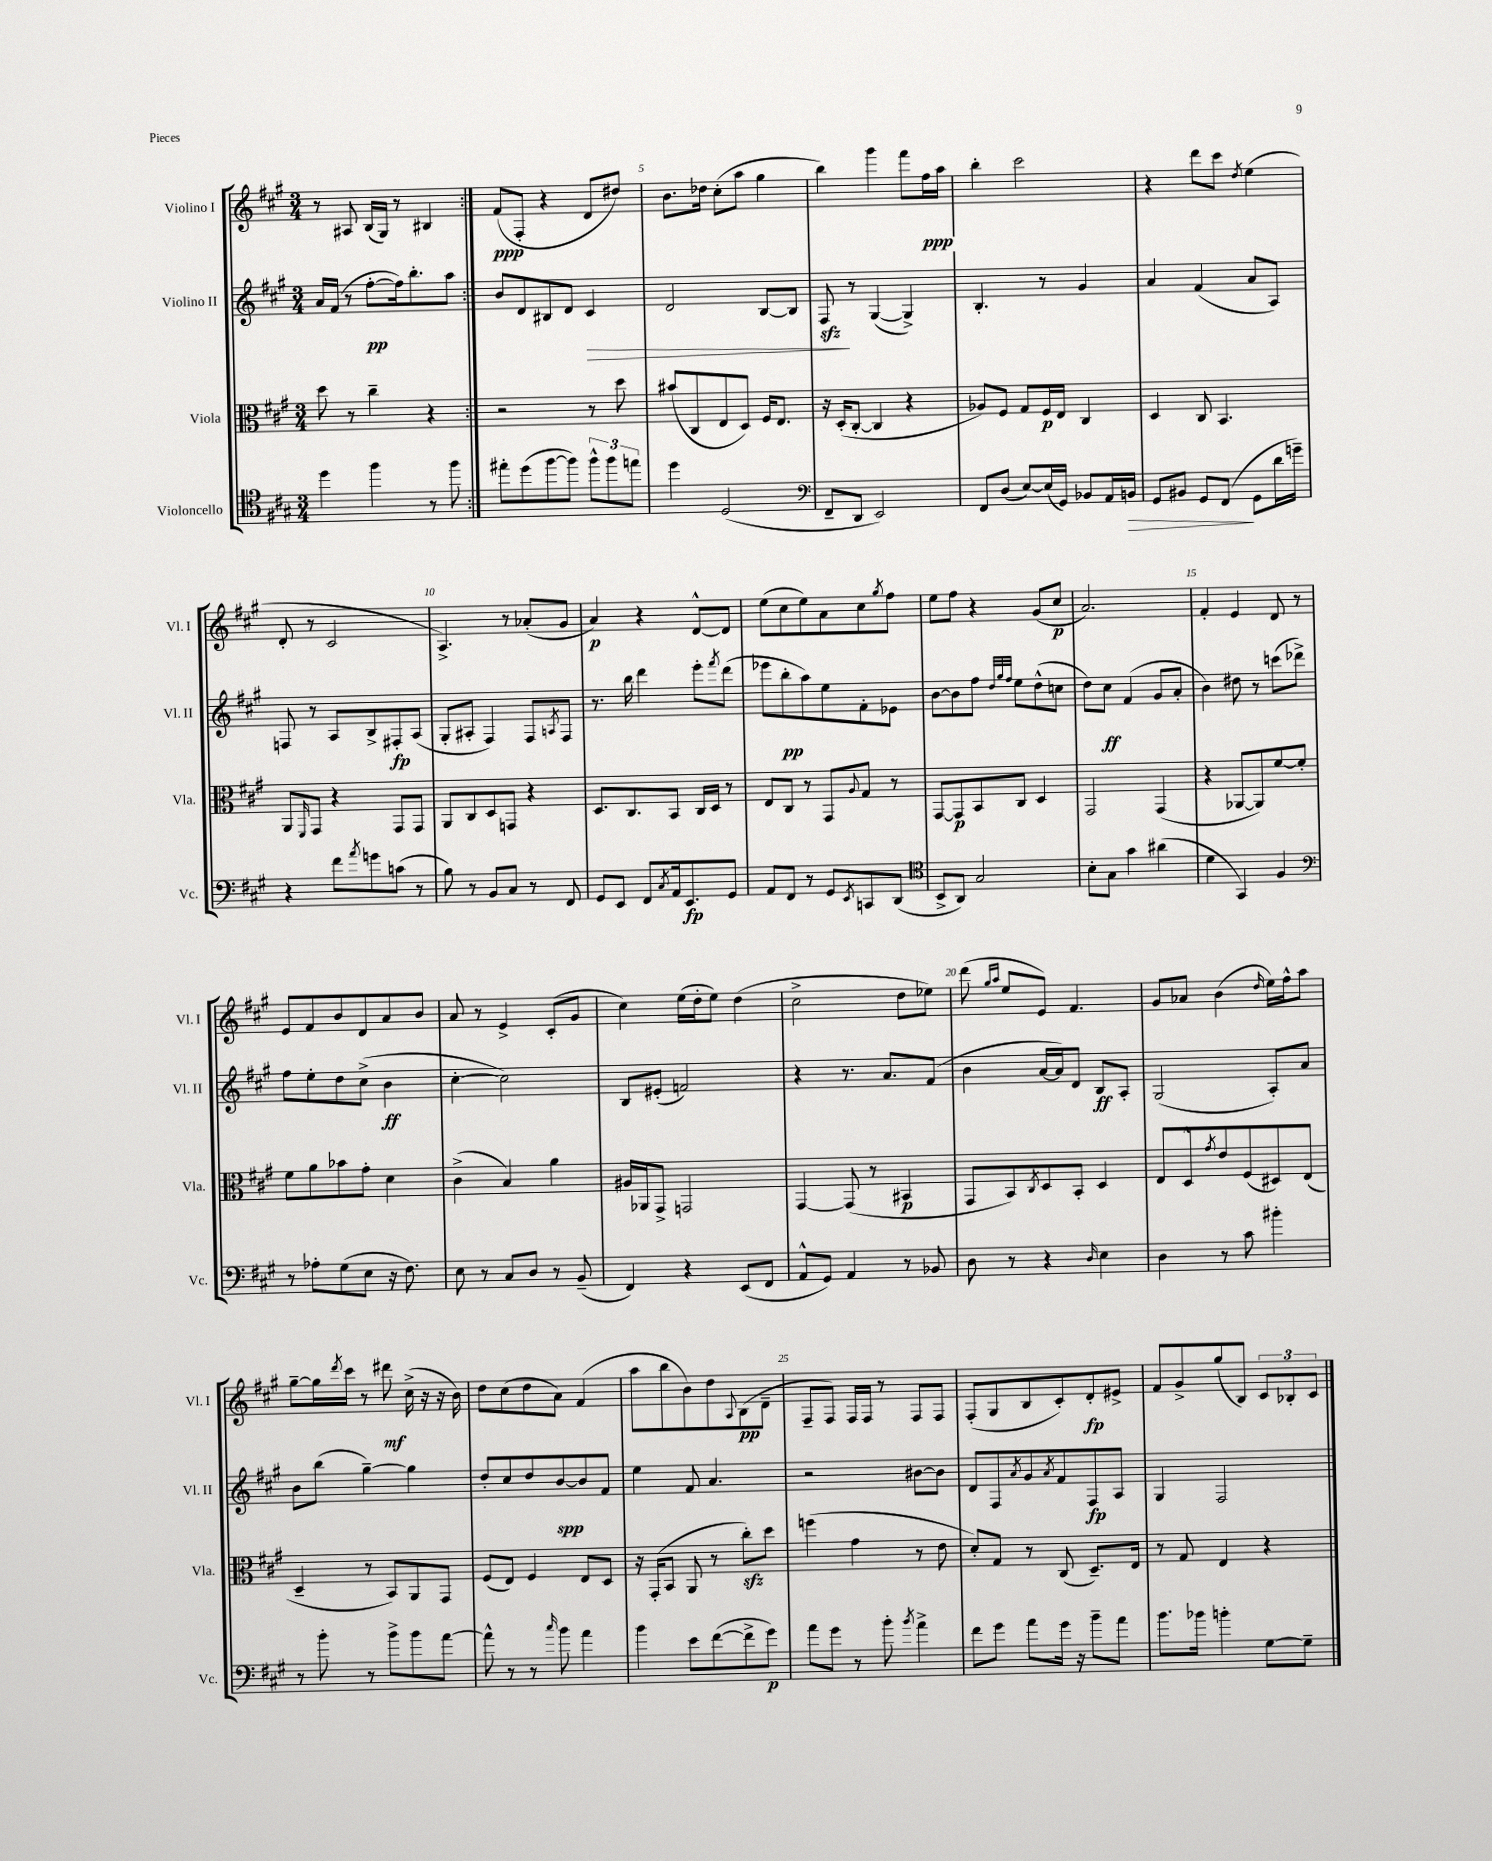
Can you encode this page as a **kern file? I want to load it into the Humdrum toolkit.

**kern	**kern	**kern	**kern
*staff4	*staff3	*staff2	*staff1
*clefC4	*clefC3	*clefG2	*clefG2
*k[f#c#g#]	*k[f#c#g#]	*k[f#c#g#]	*k[f#c#g#]
*M3/4	*M3/4	*M3/4	*M3/4
4dd\	8dd\	16a/LL	8r
.	.	(16f#/JJ	.
.	8r	8r	8A#/
4ff#\	4cc#~\	[8ff#'\L	(16B/LL
.	.	.	16G#/JJ)
.	.	16ff#\]k)	8r
.	.	8.bb'\	.
8r	4r	.	4B#/
8ff#\	.	8aa\J	.
=:|!	=:|!	=:|!	=:|!
8ee#'\L	2r	8b/L	(8f#/L
(8dd\	.	8d/	8F#'/J
[8ff#\	.	8B#/	4r
8ff#\]J)	.	8d/J	.
12ff#^^\L	8r	4c#/	8d/L
12ff#\	.	.	.
.	8dd\	.	8dd#/J)
12ee\J	.	.	.
=	=	=	=
4dd\	(8b#/L	2d/	8.b\L
.	8C#/	.	.
.	.	.	16dd-\Jk
(2D/	8E/	.	(8cc#'\L
.	8D/J)	.	8aa\J
.	16F#/LK	[8B/L	4gg#\
.	8.E/J	.	.
.	.	8B/]J	.
=	=	=	=
*clefF4	*	*	*
8FF#~/L	16r	8F#/	4bb\)
.	(16D'/LK	.	.
8DD/J	[8C#'/J	8r	.
2EE/)	4C#/]	([4G#/	4ggg#\
.	4r	4G#^/])	8fff#\L
.	.	.	16ff#\L
.	.	.	16aa\JJ
=	=	=	=
8FF#/L	8A-/L)	4.B'/	4bb'\
(8D/J	8F#/J	.	.
[8E/L)	8G#/L	.	2ccc#\
(16E/]L	16F#/L	8r	.
16GG#/JJ)	16E/JJ	.	.
8BB-/L	4C#/	4g#/	.
16AA/L	.	.	.
16BB/JJ	.	.	.
=	=	=	=
8GG#/L	4D/	4a/	4r
8BB#/J	.	.	.
8GG#/L	8C#/	(4f#/	8ddd\L
(8FF#/J	4.BB/	.	8ccc#\J
.	.	.	8qdd/
8GG#\L	.	8a/L	(4ee\
16d\L	.	8A/J)	.
16g~\JJ)	.	.	.
=	=	=	=
4r	8AA/L	8F/	8d'/
.	16qqFF#/	.	.
.	8GG#/J	8r	8r
8f#\L	4r	8A/L	2c#/
8qa/	.	.	.
8g\	.	8B^/	.
(8c\J	8GG#/L	8F#'/	.
8r	8GG#/J	(8A/J	.
=	=	=	=
8B\)	8AA/L	8G#'/L	4.A^/)
8r	8C#/	8A#'/J	.
8BB/L	8D/	4F#/)	.
8C#/J	8GG/J	.	8r
8r	4r	8F#/L	(8a-'/L
.	.	8qA/	.
8FF#/	.	8F#/J	8g#/J
=	=	=	=
8GG#/L	8.D/L	8.r	4a/)
8EE/J	.	.	.
.	8.C#/	16bb\	.
8FF#/L	.	4ddd\	4r
8qC#/	.	.	.
16AA/k	8BB/J	.	.
8.EE/	.	.	.
.	16C#/LL	8eee'\L	[8d^^/L
.	16D/JJ	.	.
.	.	8qfff#/	.
8GG#/J	8r	(8ddd\J	8d/]J
=	=	=	=
8AA/L	8E/L	8eee-\L	(8ee\L
8FF#/J	8C#/J	8bb'\	8cc#\
8r	8r	8aa\)	8ee\)
8GG#/L	8GG#/L	8ee\	8a\
8qEE/	8qqA/	.	.
8CC/	8G#/J	8f#'\	8cc#\
.	.	.	8qgg#/
(8DD/J	8r	8e-\J	8ff#\J
=	=	=	=
*clefC4	*	*	*
8BB^/L	[8GG#/L	[8b\L	8ee\L
8AA/J)	8GG#/]	8b\]	8ff#\J
2G#/	8BB/	8ff#\J	4r
.	.	32qqdd/LLL	.
.	.	32qqgg#/	.
.	.	32qqff#/JJJ	.
.	8C#/J	8ee\L	.
.	4D/	(8dd^^\	(8g#/L
.	.	8cc\J	8cc#/J
=	=	=	=
8B'\L	2GG#/	8dd\L)	2.a/)
8G#\J	.	8cc#\J	.
4g#\	.	(4f#/	.
(4a#\	(4GG#/	8g#/L	.
.	.	8a'/J	.
=	=	=	=
4d\	4r	4b\)	4f#'/
4GG#/)	[8AA-/L	8dd#\	4e/
.	8AA-/])	8r	.
4F#/	[8f#/	(8ccc\L	8d/
.	8f#'/]J	8ddd-^\J)	8r
=	=	=	=
*clefF4	*	*	*
8r	8f#\L	8ff#\L	8e/L
8A-'\L	8a\	8ee'\	8f#/
(8G#\	8b-\	8dd\	8b/
8E\J	8g#'\J	(8cc#^\J	8d/
16r	4d\	4b\	8a/
8.F#\)	.	.	.
.	.	.	8b/J
=	=	=	=
8E\	(4c#^\	[4cc#'\	8a/
8r	.	.	8r
8C#/L	4B/)	2cc#\])	4e^/
8D/J	.	.	.
8r	4a\	.	(8c#'/L
(8BB~/	.	.	8g#/J
=	=	=	=
4FF#/)	16A#/LL	8B/L	4cc#\)
.	16AA-/J	.	.
.	8GG#^/J	(8e#'/J	.
4r	2GG/	2f/)	(16ee\LL
.	.	.	16dd'\J
.	.	.	8ee\J)
(8EE/L	.	.	(4dd\
8FF#/J	.	.	.
=	=	=	=
8AA^^/L	[4GG#/	4r	2cc#^\
8GG#/J)	.	.	.
4AA/	(8GG#/]	8.r	.
.	8r	.	.
.	.	8.a/L	.
8r	4BB#/	.	8dd\L
8BB-/	.	(8f#/J	8ee-\J)
=	=	=	=
8D\	8GG#/L	4b\	(8ddd\
.	.	.	16qqgg#/LL
.	.	.	16qqaa/JJ
8r	8BB/)	.	8ee/L
.	8qC#/	.	.
4r	8D/	[16a/LL	8e/J)
.	.	16a/]J)	.
.	8BB'/J	8d/J	4.f#/
16qqD/	.	.	.
4E\	4D/	8B/L	.
.	.	8A'/J	.
=	=	=	=
4D\	8E/L	(2G#/	8g#/L
.	8D^^/	.	8a-/J
.	8qg#/	.	.
8r	8e/	.	(4b\
8c#\	(8F#/	.	.
.	.	.	16qqdd/
4b#'\	8D#/)	8A'/L)	16ee\LL)
.	.	.	16ff#^^\J
.	(8E/J	8a/J	8aa\J
=	=	=	=
8r	4D~/	8b\L	[8gg#~\L
8b'\	.	(8bb\J	16gg#\]L
.	.	.	8qddd/
.	.	.	16ccc#\JJ
8r	8r	[4gg#~\)	8r
8b^\L	8BB/L)	.	8ddd#\
8b\	8AA/	4gg#\]	(16cc#^\
.	.	.	16r
[8a\J	8GG#/J	.	16r
.	.	.	16b\)
=	=	=	=
8a^^\]	(8F#/L	8dd'/L	8dd\L
8r	8E/J)	8cc#/	(8cc#\
8r	4F#/	8dd/	8dd\
16qqcc#/	.	.	.
8b\	.	[8b/	8a\J)
4a\	8E/L	8b/]	(4f#/
.	8D/J	8f#/J	.
=	=	=	=
4b\	16r	4ee\	8aa\L
.	(16GG#'/LK	.	.
.	8BB/J	.	8bb\
8e\L	8AA/	8f#/	8b\)
([8f#\	8r	4.a/	8dd\
.	.	.	8qqA/
8f#^\]	8cc#'\L)	.	(8B\
8g#\J)	8dd\J	.	8d~\J
=	=	=	=
8a\L	(4ff\	2r	8F#~/L
8g#\J	.	.	8F#/J)
8r	4g#\	.	16F#/LL
.	.	.	16F#/JJ
8b'\	.	.	8r
8qb/	.	.	.
4a^\	8r	[8b#\L	8F#/L
.	8e\	8b#\]J	8F#/J
=	=	=	=
8f#\L	8d'/L)	8d/L	(8F#'/L
8g#\J	8G#/J	8F#/	8G#/
.	.	8qa/	.
8a\L	8r	8g#/	8B/
.	.	8qa/	.
16g#\Jk	(8C#/	8f#/	8c#'/)
16r	.	.	.
8b~\L	8.D~/L)	8F#/	8d'/
8a\J	.	8A/J	8e#^/J
.	16E/Jk	.	.
=	=	=	=
8.b\L	8r	4G#/	8f#/L
.	8G#/	.	8g#^/
16b-\Jk	.	.	.
4b'\	4E/	2F#/	(8gg#/
.	.	.	8B/J)
[8G#\L	4r	.	12c#/L
.	.	.	12B-'/
8G#~\]J	.	.	.
.	.	.	12c#/J
==	==	==	==
*-	*-	*-	*-
